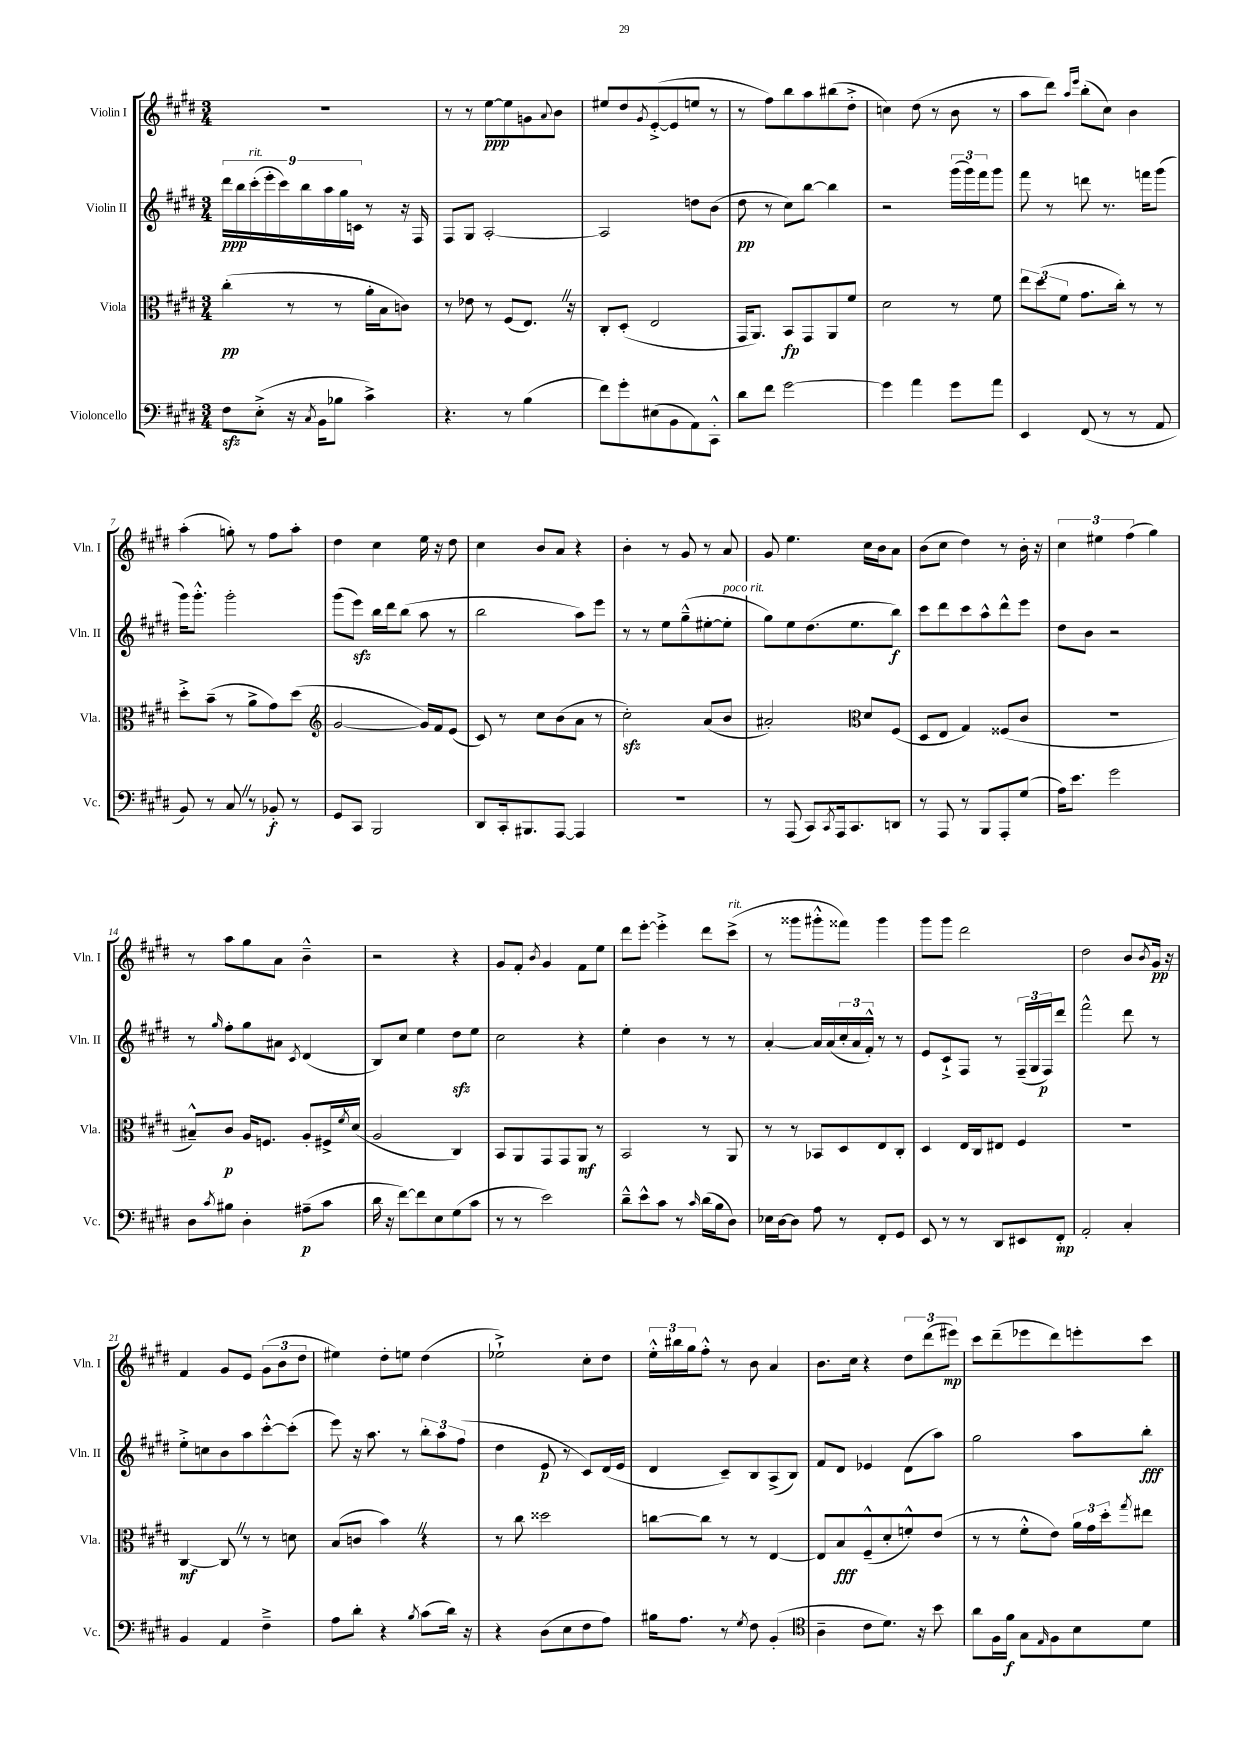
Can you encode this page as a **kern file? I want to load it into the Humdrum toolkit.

**kern	**dynam	**kern	**dynam	**kern	**dynam	**kern	**dynam
*part4	*part4	*part3	*part3	*part2	*part2	*part1	*part1
*staff4	*staff4	*staff3	*staff3	*staff2	*staff2	*staff1	*staff1
*I"Violoncello	*	*I"Viola	*	*I"Violin II	*	*I"Violin I	*
*I'Vc.	*	*I'Vla.	*	*I'Vln. II	*	*I'Vln. I	*
*clefF4	*	*clefC3	*	*clefG2	*	*clefG2	*
*k[f#c#g#d#]	*	*k[f#c#g#d#]	*	*k[f#c#g#d#]	*	*k[f#c#g#d#]	*
*M3/4	*	*M3/4	*	*M3/4	*	*M3/4	*
=1	=1	=1	=1	=1	=1	=1	=1
8F#zz\L	.	(4cc#'\	pp	18ddd#\LL	ppp	2.r	.
.	.	.	.	18bb\	.	.	.
!	!	!	!	!LO:TX:a:i:t=rit.	!	!	!
.	.	.	.	(18ccc#'\	.	.	.
(8E'^\J	.	.	.	.	.	.	.
.	.	.	.	18eee'\	.	.	.
.	.	.	.	18ccc#\)	.	.	.
16r	.	8r	.	.	.	.	.
.	.	.	.	18bb\	.	.	.
8qC#/	.	.	.	.	.	.	.
16BB\KL	.	.	.	.	.	.	.
.	.	.	.	18aa\	.	.	.
8B-X\J	.	8r	.	.	.	.	.
.	.	.	.	18gg#\	.	.	.
.	.	.	.	18cn\JJ	.	.	.
4c#^\)	.	16a'\LL	.	8r	.	.	.
.	.	16B\J	.	.	.	.	.
.	.	8cn\J)	.	16r	.	.	.
.	.	.	.	16F#/	.	.	.
=2	=2	=2	=2	=2	=2	=2	=2
4.r	.	8r	.	8F#/L	.	8r	.
.	.	8e-X\	.	8G#/J	.	8r	.
.	.	8r	.	[2A'/	.	[8ee\L	ppp
8r	.	(8F#/L	.	.	.	8ee\]	.
(4B\	.	8.EZ/J)	.	.	.	8gn\	.
.	.	.	.	.	.	8qqa/	.
.	.	.	.	.	.	8b\J	.
.	.	16r	.	.	.	.	.
=3	=3	=3	=3	=3	=3	=3	=3
8f#\L)	.	8C#'/L	.	2A/]	.	8ee#X/L	.
8g#'\	.	(8D#'/J	.	.	.	8dd#/	.
.	.	.	.	.	.	8qg#/	.
(8E#X\	.	2E/	.	.	.	([8e'^/	.
8BB\	.	.	.	.	.	8e/]	.
8AA\)	.	.	.	8ddn\L	.	8een/J	.
8CC#'^^\J	.	.	.	(8b\J	.	8r	.
=4	=4	=4	=4	=4	=4	=4	=4
8d#\L	.	16GG#/KL	.	8dd#\	pp	8r	.
.	.	8.AA/J)	.	.	.	.	.
8f#\J	.	.	.	8r	.	8ff#\L)	.
[2g#\	.	8BB/L	fp	8cc#\L)	.	8bb\	.
.	.	8GG#/	.	[8bb\J	.	8aa\	.
.	.	8AA/	.	4bb\]	.	(8bb#X\	.
.	.	8f#/J	.	.	.	8dd#'^\J	.
=5	=5	=5	=5	=5	=5	=5	=5
4g#\]	.	2d#\	.	2r	.	4ccn\)	.
4a\	.	.	.	.	.	(8dd#\	.
.	.	.	.	.	.	8r	.
8g#\L	.	8r	.	(24ggg#\LL	.	8b\	.
.	.	.	.	24ggg#\)	.	.	.
.	.	.	.	24fff#\J	.	.	.
8a\J	.	8f#\	.	8ggg#\J	.	8r	.
=6	=6	=6	=6	=6	=6	=6	=6
4EE/	.	12ee\L	.	8fff#\	.	8aa\L	.
.	.	(12dd#\	.	.	.	.	.
.	.	.	.	8r	.	8ddd#\J)	.
.	.	12f#\J	.	.	.	.	.
.	.	.	.	.	.	16qqaa/LL	.
.	.	.	.	.	.	16qqeee/JJ	.
(8FF#/	.	8.g#\L	.	8dddn\	.	(8bb'\L	.
8r	.	.	.	8.r	.	8cc#\J)	.
.	.	16cc#'\Jk)	.	.	.	.	.
8r	.	8r	.	.	.	4b\	.
.	.	.	.	16fffn\KL	.	.	.
8AA/	.	8r	.	(8ggg#\J	.	.	.
!!LO:LB:g=z
=7	=7	=7	=7	=7	=7	=7	=7
8BB/)	.	8dd#'^\L	.	16ggg#\KL)	.	(4aa'\	.
.	.	.	.	8.ggg#'^^\J	.	.	.
8r	.	(8b~\J	.	.	.	.	.
8C#Z/	.	8r	.	2ggg#'\	.	8ggn'\)	.
8r	.	8a^\L	.	.	.	8r	.
8BB-X'/	f	8g#\)	.	.	.	8ff#\L	.
8r	.	(8dd#\J	.	.	.	8aa'\J	.
=8	=8	=8	=8	=8	=8	=8	=8
*	*	*clefG2	*	*	*	*	*
8GG#/L	.	[2g#/	.	(8ggg#\L	.	4dd#\	.
8CC#/J	.	.	.	8eeezz\J)	.	.	.
2BBB/	.	.	.	16bb\LL	.	4cc#\	.
.	.	.	.	16ddd#\J	.	.	.
.	.	.	.	(8bb\J	.	.	.
.	.	16g#/LL])	.	8aa\	.	16ee\	.
.	.	16f#/J	.	.	.	16r	.
.	.	(8e/J	.	8r	.	8dd#\	.
=9	=9	=9	=9	=9	=9	=9	=9
8DD#/L	.	8c#/)	.	2bb\	.	4cc#\	.
16CC#'/k	.	8r	.	.	.	.	.
8.BBB#X/	.	.	.	.	.	.	.
.	.	8cc#\L	.	.	.	8b/L	.
[8AAA/J	.	(8b\	.	.	.	8a/J	.
4AAA/]	.	8a\J	.	8aa\L)	.	4r	.
.	.	8r	.	8eee\J	.	.	.
=10	=10	=10	=10	=10	=10	=10	=10
2.r	.	2cc#zz'\)	.	8r	.	4b'\	.
.	.	.	.	8r	.	.	.
.	.	.	.	8ee\L	.	8r	.
.	.	.	.	(8gg#~^^\	.	8g#/	.
.	.	(8a/L	.	[8ee#X'\	.	8r	.
!	!	!	!	!LO:TX:a:i:t=poco rit.	!	!	!
.	.	8b/J	.	8ee#'\J]	.	8a/	.
=11	=11	=11	=11	=11	=11	=11	=11
8r	.	2a#X'/)	.	8gg#\L)	.	8g#/	.
(8AAA/	.	.	.	8ee\	.	4.ee\	.
8CC#/L)	.	.	.	(8.dd#\	.	.	.
8qCC#/	.	.	.	.	.	.	.
16AAA/k	.	.	.	.	.	.	.
8.CC#/	.	.	.	8.ee\	.	.	.
*	*	*clefC3	*	*	*	*	*
.	.	8d#/L	.	.	.	16cc#\LL	.
.	.	.	.	.	.	16b\J	.
8DDn/J	.	(8F#/J	.	8bb\J)	f	8a\J	.
=12	=12	=12	=12	=12	=12	=12	=12
8r	.	8D#/L	.	8ccc#\L	.	(8b\L	.
8AAA/	.	8E/J	.	8ddd#\	.	8cc#\J	.
8r	.	4G#/)	.	8ccc#\	.	4dd#\)	.
8BBB/L	.	.	.	8aa^^\	.	.	.
8AAA'/	.	(8F##X/L	.	8ddd#^^\	.	8r	.
(8G#/J	.	8c#/J	.	8eee\J	.	16b'\	.
.	.	.	.	.	.	16r	.
=13	=13	=13	=13	=13	=13	=13	=13
16A\KL)	.	2.r	.	8dd#\L	.	6cc#\	.
8.e\J	.	.	.	.	.	.	.
.	.	.	.	8b\J	.	.	.
.	.	.	.	.	.	6ee#X\	.
2g#\	.	.	.	2r	.	.	.
.	.	.	.	.	.	(6ff#\	.
.	.	.	.	.	.	4gg#\)	.
!!LO:LB:g=z
=14	=14	=14	=14	=14	=14	=14	=14
8D#\L	.	8B#X~^^/L)	.	8r	.	8r	.
8qc#/	.	.	.	16qqgg#/	.	.	.
8B#X\J	.	8c#/J	p	8ff#'\L	.	8aa\L	.
4D#'\	.	16A/KL	.	8gg#\	.	8gg#\	.
.	.	8.Fn/J	.	.	.	.	.
.	.	.	.	8a#X\J	.	8a\J	.
.	.	.	.	8qc#/	.	.	.
(8A#X~\L	p	8A'/L	.	(4d#/	.	4b~^^\	.
8c#\J	.	16F#X^/L	.	.	.	.	.
.	.	8qf#/	.	.	.	.	.
.	.	(16d#/JJ	.	.	.	.	.
=15	=15	=15	=15	=15	=15	=15	=15
16d#\	.	2A/	.	8B/L)	.	2r	.
16r	.	.	.	.	.	.	.
[8f#\L)	.	.	.	8cc#/J	.	.	.
8f#\]	.	.	.	4ee\	.	.	.
8E\	.	.	.	.	.	.	.
(8G#\	.	4C#/)	.	8dd#zz\L	.	4r	.
8c#\J	.	.	.	8ee\J	.	.	.
=16	=16	=16	=16	=16	=16	=16	=16
8r	.	8BB/L	.	2cc#\	.	8g#/L	.
8r	.	8AA/	.	.	.	8f#'/J	.
.	.	.	.	.	.	8qb/	.
2e\)	.	8GG#/	.	.	.	4g#/	.
.	.	8GG#/	.	.	.	.	.
.	.	8AA/J	mf	4r	.	8f#\L	.
.	.	8r	.	.	.	8ee\J	.
=17	=17	=17	=17	=17	=17	=17	=17
8d#~^^\L	.	2BB/	.	4ee'\	.	8ddd#\L	.
8e^^\	.	.	.	.	.	[8eee'\J	.
8c#\J	.	.	.	4b\	.	4eee'^\]	.
8r	.	.	.	.	.	.	.
16qqc#/	.	.	.	.	.	.	.
(16d#\LL	.	8r	.	8r	.	8ddd#\L	.
16B\J	.	.	.	.	.	.	.
!	!	!	!	!	!	!LO:TX:a:i:t=rit.	!
8D#\J)	.	8AA/	.	8r	.	(8ccc#^\J	.
=18	=18	=18	=18	=18	=18	=18	=18
16E-X\LL	.	8r	.	[4a'/	.	8r	.
[16D#\J	.	.	.	.	.	.	.
8D#\J]	.	8r	.	.	.	8ggg##X\L	.
8A\	.	8BB-X/L	.	16a/LL]	.	8ggg#X'^^\	.
.	.	.	.	(16a/	.	.	.
8r	.	8D#/	.	24cc#'/	.	8fff##X\J)	.
.	.	.	.	24a/	.	.	.
.	.	.	.	24f#'^^/JJ)	.	.	.
8FF#'/L	.	8E/	.	8r	.	4ggg#\	.
8GG#/J	.	8C#'/J	.	8r	.	.	.
=19	=19	=19	=19	=19	=19	=19	=19
8EE/	.	4D#/	.	8e/L	.	8ggg#\L	.
8r	.	.	.	8c#`^/	.	8ggg#\J	.
8r	.	16E/LL	.	8F#/J	.	2ddd#\	.
.	.	16C#/J	.	.	.	.	.
8DD#/L	.	8E#X/J	.	8r	.	.	.
8EE#X/	.	4F#/	.	(24F#~/LL	.	.	.
.	.	.	.	24G#/	.	.	.
.	.	.	.	24F#/J)	p	.	.
8FF#'/J	mp	.	.	8ddd#/J	.	.	.
=20	=20	=20	=20	=20	=20	=20	=20
2AA'/	.	2.r	.	2fff#^^\	.	2dd#\	.
4C#'/	.	.	.	8ddd#\	.	8b/L	.
.	.	.	.	.	.	8qb/	.
.	.	.	.	8r	.	16g#/Jk	pp
.	.	.	.	.	.	16r	.
!!LO:LB:g=z
=21	=21	=21	=21	=21	=21	=21	=21
4BB/	.	[4C#/	mf	8ee'^\L	.	4f#/	.
.	.	.	.	8ccn\	.	.	.
4AA/	.	8C#Z/]	.	8b\	.	8g#/L	.
.	.	8r	.	8aa\	.	8e/J	.
4F#~^\	.	8r	.	[8ccc#'^^\	.	(12g#\L	.
.	.	.	.	.	.	12b\	.
.	.	8dn\	.	(8ccc#'\J]	.	.	.
.	.	.	.	.	.	12dd#\J	.
=22	=22	=22	=22	=22	=22	=22	=22
8A\L	.	(8B/L	.	8eee\)	.	4ee#X\)	.
8d#'\J	.	8cn/J	.	16r	.	.	.
.	.	.	.	8.aa\	.	.	.
4r	.	4bZ\)	.	.	.	8dd#'\L	.
.	.	.	.	8r	.	8een\J	.
8qB/	.	.	.	.	.	.	.
(8c#\L	.	4r	.	12bb'\L	.	(4dd#\	.
.	.	.	.	12aa\	.	.	.
16d#\Jk)	.	.	.	.	.	.	.
.	.	.	.	(12ff#\J	.	.	.
16r	.	.	.	.	.	.	.
=23	=23	=23	=23	=23	=23	=23	=23
4r	.	8r	.	4dd#\	.	2ee-X`^\)	.
.	.	8cc#\	.	.	.	.	.
(8D#\L	.	2dd##X\	.	8e/	p	.	.
8E\	.	.	.	8r	.	.	.
8F#\	.	.	.	8c#/L)	.	8cc#'\L	.
8A\J)	.	.	.	(16d#/L	.	8dd#\J	.
.	.	.	.	16e/JJ	.	.	.
=24	=24	=24	=24	=24	=24	=24	=24
16B#X\KL	.	[8ccn\L	.	4d#/	.	24ee'^^\LL	.
.	.	.	.	.	.	24bb#X\	.
8.A\J	.	.	.	.	.	.	.
.	.	.	.	.	.	24gg#\J	.
.	.	8cc\J]	.	.	.	8ff#'^^\J	.
8r	.	8r	.	8c#~/L)	.	8r	.
8qG#/	.	.	.	.	.	.	.
8F#\	.	8r	.	8B/	.	8b\	.
(4BB'/	.	[4E/	.	(8A^/	.	4a/	.
.	.	.	.	8B/J)	.	.	.
=25	=25	=25	=25	=25	=25	=25	=25
*clefC4	*	*	*	*	*	*	*
4A~\	.	8E/L]	.	8f#/L	.	8.b\L	.
.	.	8B/	fff	8d#/J	.	.	.
.	.	.	.	.	.	16cc#\Jk	.
8c#\L	.	(8F#~^^/	.	4e-X/	.	4r	.
8.d#\J)	.	8d#'/	.	.	.	.	.
.	.	8fn'^^/)	.	(8d#\L	.	12dd#\L	.
16r	.	.	.	.	.	.	.
.	.	.	.	.	.	(12ddd#\	.
8b\	.	(8e/J	.	8aa\J)	.	.	.
.	.	.	.	.	.	12eee#X\J)	mp
=26	=26	=26	=26	=26	=26	=26	=26
8a\L	.	8r	.	2gg#\	.	8ccc#\L	.
16F#\L	.	8r	.	.	.	(8ddd#~\	.
16f#\JJ	f	.	.	.	.	.	.
8G#\L	.	8f#'^^\L	.	.	.	8eee-X\	.
16qqE/	.	.	.	.	.	.	.
8F#\	.	8e\J)	.	.	.	8ddd#\)	.
8B\	.	24a\LL	.	8aa\L	.	8eeen'\	.
.	.	24g#\	.	.	.	.	.
.	.	24dd#'\J	.	.	.	.	.
.	.	8qgg#/	.	.	.	.	.
8d#\J	.	8ee#X\J	.	8bb'\J	fff	8ccc#\J	.
==	==	==	==	==	==	==	==
*-	*-	*-	*-	*-	*-	*-	*-
